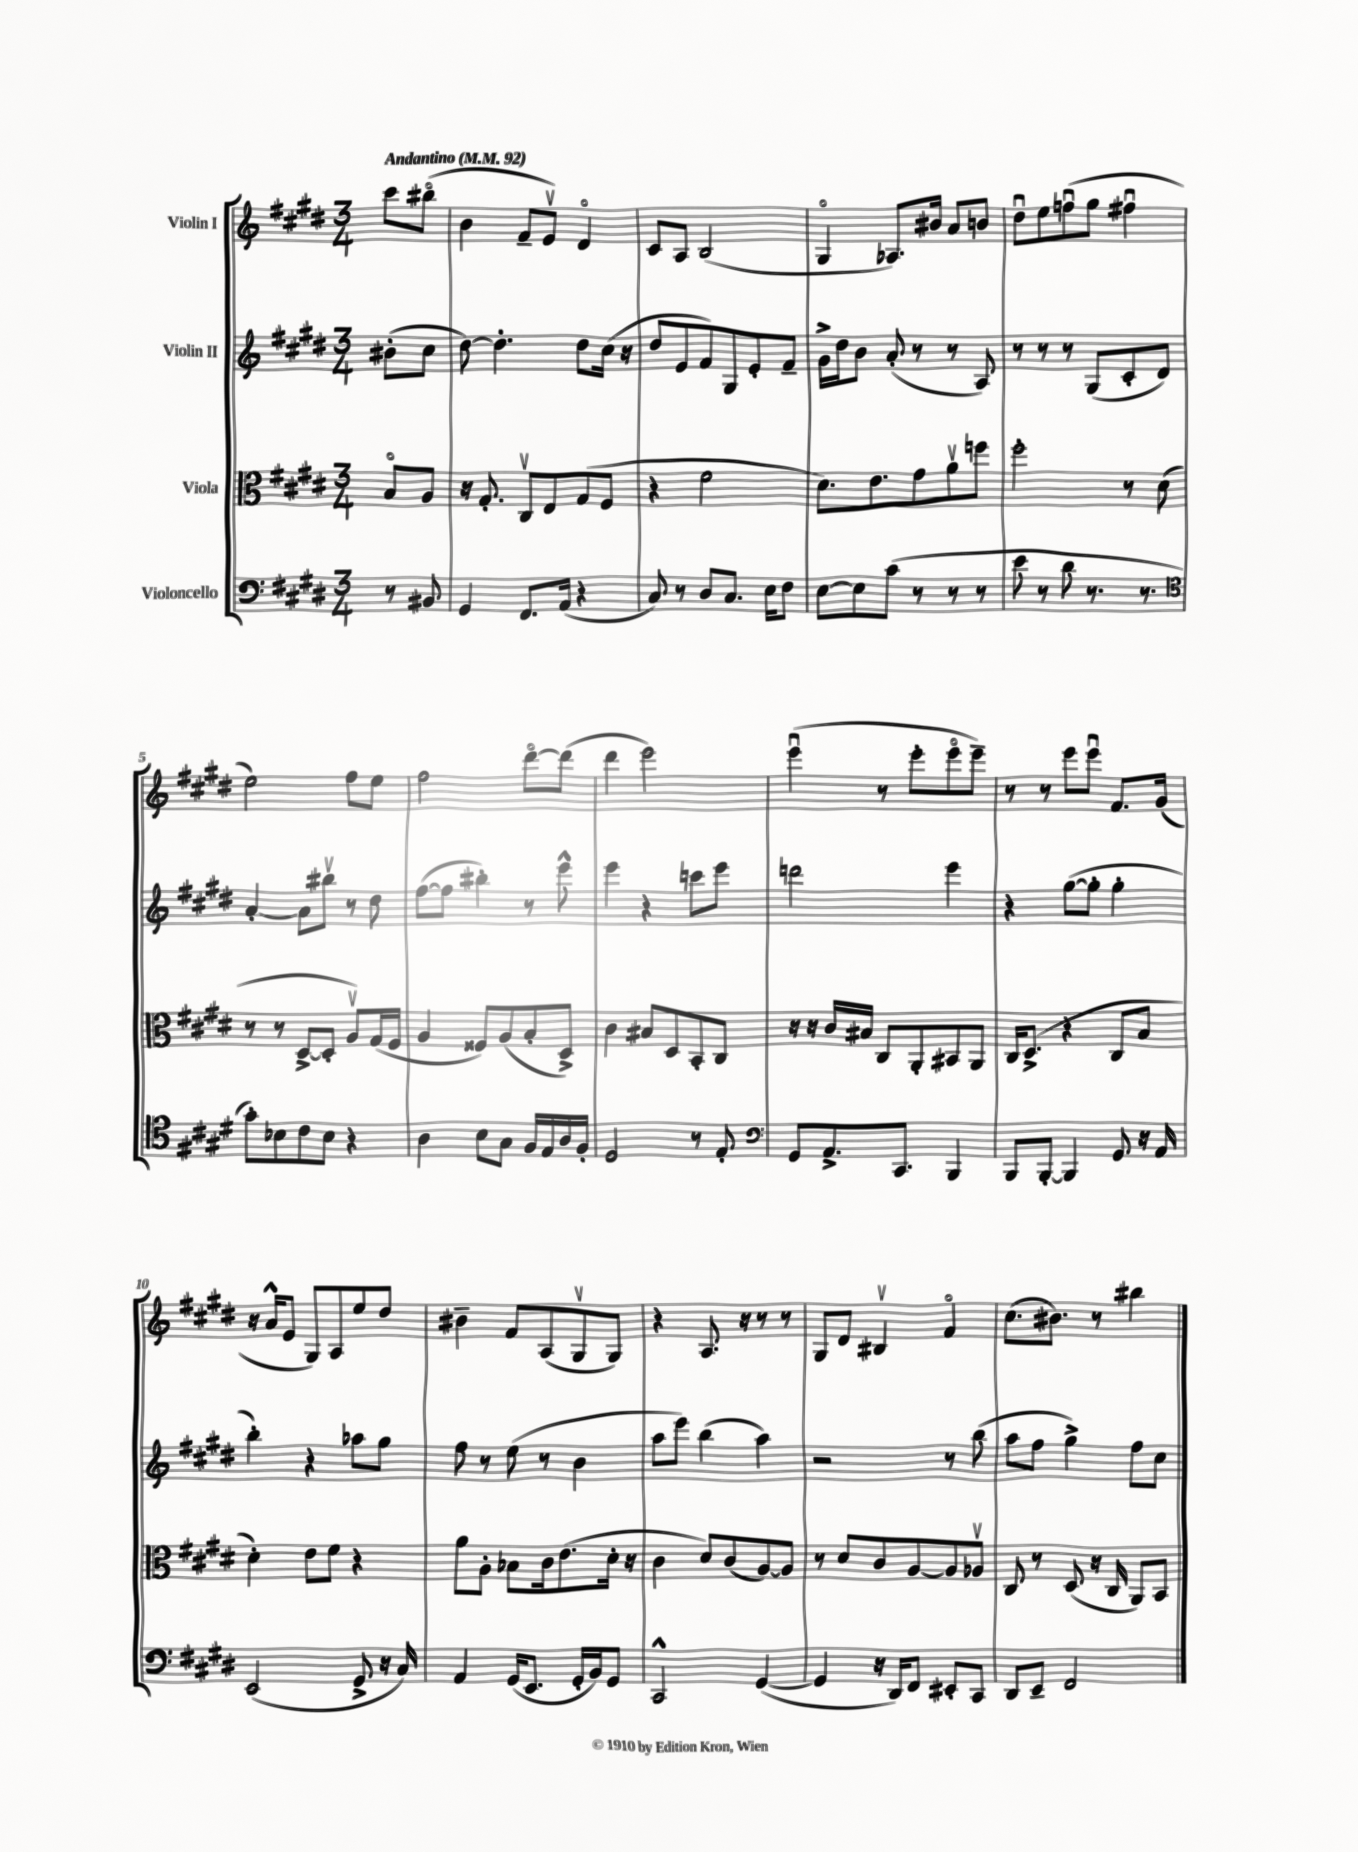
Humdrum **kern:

**kern	**kern	**kern	**kern
*staff4	*staff3	*staff2	*staff1
*clefF4	*clefC3	*clefG2	*clefG2
*k[f#c#g#d#]	*k[f#c#g#d#]	*k[f#c#g#d#]	*k[f#c#g#d#]
*M3/4	*M3/4	*M3/4	*M3/4
*MM92	*MM92	*MM92	*MM92
8r	8Bo/L	(8b#'\L	8ccc#\L
8BB#/	8A/J	8cc#\J	(8bb#o\J
=	=	=	=
4GG#/	16r	[8dd#\)	4b\
.	8.G#'/	.	.
.	.	4.dd#'\]	.
8.FF#/L	8C#v/L	.	8f#~/L
.	8E/	.	8ev/J)
(16AA/Jk	.	.	.
4r	(8G#/	8dd#\L	4d#o/
.	8F#/J	(16cc#\Jk	.
.	.	16r	.
=	=	=	=
8C#/)	4r	8dd#/L	8c#/L
8r	.	8e/	8A/J
8D#/L	2f#\	8f#/)	(2B/
8.C#/J	.	8G#/	.
.	.	8e'/	.
16E\LK	.	.	.
8F#\J	.	8f#~/J	.
=	=	=	=
[8E\L	8.d#\L)	16g#^\LL	4G#o/
.	.	16dd#\J	.
8E\]	.	8b\J	.
.	8.e\	.	.
(8c#\J	.	(8a'/	8.A-/L)
8r	8g#\	8r	.
.	.	.	16b#/Jk
8r	8av\	8r	8a/L
8r	8ff\J	8A/)	8b/J
=	=	=	=
8e\	2ff#'\	8r	8dd#u\L
8r	.	8r	8ee\
8d#\	.	8r	(8ffu\
8.r	.	(8G#/L	8gg#\J
.	8r	8c#'/	4ff#u\
8.r	.	.	.
.	(8d#\	8d#/J)	.
=	=	=	=
*clefC4	*	*	*
8g#'\L)	8r	[4a'/	2ee\)
8B-\	8r	.	.
8c#\	[8D#^/L	8a\]L	.
8B-\J	8D#'/]J	8bb#v\J	.
4r	8Av/L)	8r	8ff#\L
.	(16G#/L	8dd#\	8ee\J
.	16F#/JJ	.	.
=	=	=	=
4A\	4A/	([8ff#\L	2ff#\
.	.	8ff#\]J	.
8B\L	8F##/L)	4bb#'\)	.
8G#\J	(8A/	.	.
16F#/LL	8B'/	8r	[8ddd#o\L
16E/	.	.	.
16A/	8D#^/J)	8eee^^\	(8ddd#\]J
16F#'/JJ	.	.	.
=	=	=	=
2D#/	4c#\	4eee\	4ddd#\
.	8B#/L	4r	2eee\)
.	8D#/	.	.
8r	8BB'/	8ccc\L	.
8E'/	8C#/J	8eee\J	.
=	=	=	=
*clefF4	*	*	*
8GG#/L	16r	2ddd\	(4eeeu\
.	16r	.	.
8.AA^/	16c#/LL	.	.
.	16B#/JJ	.	.
.	8C#/L	.	8r
8.CC#/J	.	.	.
.	8AA'/	.	8eee'\L
4BBB/	8BB#/	4eee\	8eeeo\
.	8AA/J	.	8eee~\J)
=	=	=	=
8BBB/L	16C#/LK	4r	8r
.	(8.D#^/J	.	.
[8BBB'/J	.	.	8r
4BBB/]	4r	([8gg#\L	8eee\L
.	.	8gg#'\]J	8eeeu\J
8GG#/	8C#/L	4gg#'\	8.f#/L
16r	8B/J	.	.
16AA/	.	.	(16g#/Jk
=	=	=	=
(2EE/	4d#'\)	4bb'\)	16r
.	.	.	16a^^/LK
.	.	.	8e/J
.	8e\L	4r	8G#/L)
.	8f#\J	.	8A/
8GG#^/	4r	8aa-\L	8ee/
16r	.	8gg#\J	8dd#/J
16C#/)	.	.	.
=	=	=	=
4AA/	8a\L	8ff#\	4b#~\
.	8A'\J	8r	.
(16GG#/LK	8B-\L	(8ee\	8f#/L
8.EE/J	.	.	.
.	16c#\k	8r	(8A/
.	(8.e\	.	.
16GG#'/LL	.	4b\	8G#v/
16BB/J)	.	.	.
8GG#/J	16d#'\Jk	.	8G#/J)
.	16r	.	.
=	=	=	=
2CC#^^/	4c#\	8aa\L	4r
.	.	8eee\J)	.
.	8d#/L)	(4bb\	8.A/
.	(8c#/	.	.
.	.	.	16r
([4GG#/	[8A/)	4aa\)	8r
.	8A/]J	.	8r
=	=	=	=
4GG#/]	8r	2r	8G#/L
.	8d#/L	.	8d#/J
16r	8c#/	.	4B#v/
16DD#/LK)	.	.	.
8FF#/J	[8A/	.	.
8EE#'/L	8A/]	8r	4f#o/
8CC#/J	8A-v/J	(8bb\	.
=	=	=	=
8DD#/L	8C#/	8aa\L	(8.cc#\L
8EE~/J	8r	8ff#\J	.
.	.	.	8.b#\J)
2FF#/	(8D#/	4gg#^\)	.
.	16r	.	8r
.	16C#/	.	.
.	8AA/L)	8ff#\L	4bb#\
.	8BB/J	8cc#\J	.
==	==	==	==
*-	*-	*-	*-
